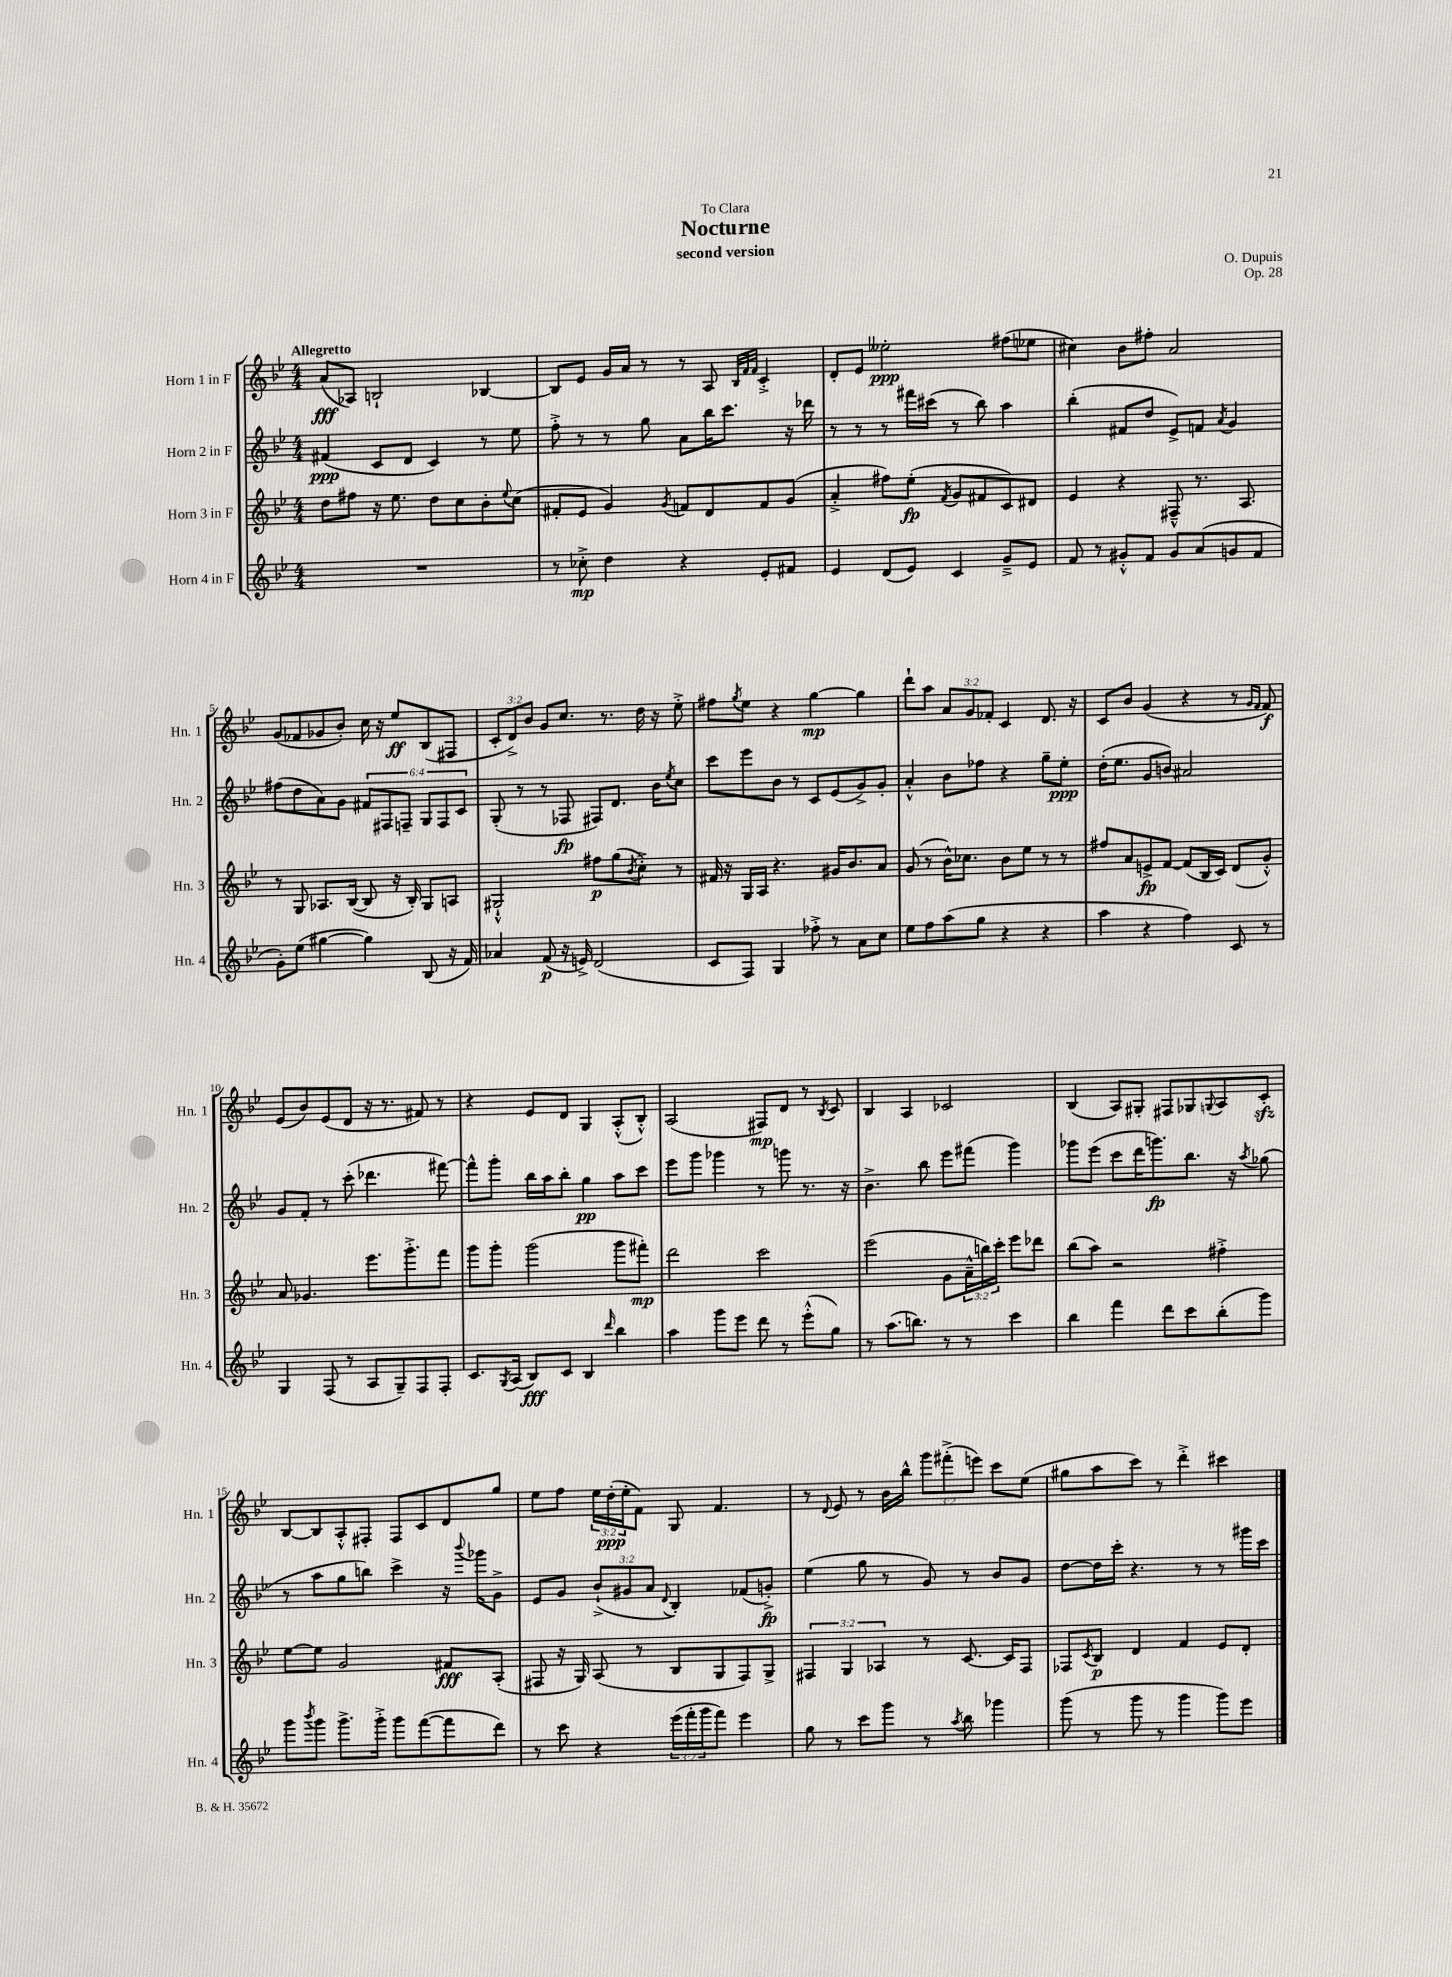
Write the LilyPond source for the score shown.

\header { title = "Nocturne" composer = "O. Dupuis" subtitle = "second version" dedication = "To Clara" opus = "Op. 28" }
<<
\new StaffGroup <<
\new Staff = "s0" \with { instrumentName = "Horn 1 in F" shortInstrumentName = "Hn. 1" } {
    \clef treble \key bes \major \numericTimeSignature \time 4/4 \override Staff.TupletNumber.text = #tuplet-number::calc-fraction-text \tempo "Allegretto"
    a'8\fff( aes8) b2-! bes4~ |
    bes8 ees'8 g'16 a'16 r8 r8 a8 \grace { bes32 f'32 f'32 } c'4-.-> |
    d'8-. ees'8 eeses''2-.\ppp fis''8( ees''8 |
    cis''4) bes'8 fis''8-. a'2 |
    g'8( fes'8 ges'8 bes'8-.) c''16 r16 ees''8\ff bes8( fis8 |
    \tuplet 3/2 { c'8-. d'8->) bes'8 } g'8 c''8. r8. d''16 r16 ees''8-.-> |
    fis''8 \acciaccatura { g''8 } ees''8 r4 g''4~\mp g''4 |
    d'''8-! a''8 \tuplet 3/2 { a'8 g'8 fes'8-. } c'4 d'8. r16 |
    c'8 bes'8 g'4( r4 r8 \grace { g'16 f'16 } f'8\f) |
    ees'8( bes'8) ees'8( d'8 r16 r8. fis'8) r8 |
    r4 ees'8 d'8 g4 a8-.-^( bes8-.-^) |
    a2( fis8\mp) d'8 r8 \acciaccatura { bes8 } c'8 |
    bes4 a4 ces'2 |
    bes4( a8) gis8-. fis8 ges8 \appoggiatura { g8 } a8 c'8-.\sfz |
    bes8~ bes8 a8-.-^ fis8-. fis8 c'8 d'8 g''8 |
    ees''8 f''8 \tuplet 3/2 { ees''16 d''16-.\ppp( ees''16-. } f'8) g8 f'4. |
    r8 \appoggiatura { d'8 } ees'8 r8 bes'16 bes''16-^ \tuplet 3/2 { g'''8 fis'''8-.->( e'''8) } c'''8 ees''8( |
    gis''8 a''8 c'''8) r8 d'''4-.-> cis'''4 \bar "|." |
}
\new Staff = "s1" \with { instrumentName = "Horn 2 in F" shortInstrumentName = "Hn. 2" } {
    \clef treble \key bes \major \numericTimeSignature \time 4/4 \override Staff.TupletNumber.text = #tuplet-number::calc-fraction-text
    fis'4\ppp( c'8 d'8 c'4) r8 ees''8 |
    f''8-.-> r8 r8 g''8 a'8 bes''16 c'''8. r16 des'''16 |
    r8 r8 r8 fis'''16 cis'''16( r8 bes''8) a''4 |
    bes''4-.( fis'8 d''8 ees'8->) f'8 \acciaccatura { a'8 } g'4 |
    fis''8( d''8 a'8) g'8 \tuplet 6/4 { fis'8 fis8 f8-- g8 f8 c'8 } |
    g8-.( r8 r8 fes8\fp fis8) d'8. bes'16 \acciaccatura { ees''8 } c''8 |
    c'''8 ees'''8 bes'8 r8 c'8 ees'8( g'8->) g'8-. |
    a'4-.-^ bes'8 fes''8 r4 g''8-- ees''8-.\ppp |
    d''16-.( ees''8. g'8 b'8) ais'2 |
    g'8 f'8-. r8 c'''8-.( des'''4. fis'''8~) |
    fis'''8-^ g'''8-. bes''16 a''16 bes''8-. g''4\pp a''8 c'''8 |
    ees'''8 g'''8 ges'''4 r8 g'''8 r8. r16 |
    bes'4.-> bes''8 ees'''8 fis'''8( g'''4) |
    ges'''8 ees'''8( c'''8 d'''16 g'''8.\fp) bes''8. r16 \acciaccatura { a''8 } ges''8( |
    r8 a''8 g''8 b''8) c'''4-> r16 \appoggiatura { bes'''8 } ges'''16 g'8-> |
    ees'8 g'8 \tuplet 3/2 { bes'8-!->( gis'8 a'8 } \appoggiatura { d'8 } bes4-.) fes'8( g'8-.->\fp) |
    ees''4( g''8 r8 g'8) r8 bes'8 g'8 |
    d''8~ d''16 c'''16-. r4. r8 r8 gis'''16 c'''16 \bar "|." |
}
\new Staff = "s2" \with { instrumentName = "Horn 3 in F" shortInstrumentName = "Hn. 3" } {
    \clef treble \key bes \major \numericTimeSignature \time 4/4 \override Staff.TupletNumber.text = #tuplet-number::calc-fraction-text
    d''8 fis''8 r16 ees''8. d''8 c''8 bes'8-. \appoggiatura { ees''8 } c''8( |
    fis'8-. ees'8 g'4) \acciaccatura { g'8 } f'8 d'8 f'8 g'8( |
    a'4-.-> fis''8) ees''8-.\fp( \acciaccatura { f'8 } g'8 fis'8 c'8) dis'8 |
    ees'4 r4 fis8---^ r8. a8. |
    r8 g8 aes8. bes16~( bes8 r16 bes16-.) g8 a8 |
    gis2-!-^ fis''8\p g''8( \acciaccatura { bes'8 } c''8-.->) r8 |
    fis'16 r16 g16 a16 r4. gis'16 bes'8. a'8 |
    g'8( r8 bes'16-^) ces''8. bes'8 ees''8 r8 r8 |
    fis''8 a'8 e'8->\fp f'8~ f'8( bes16 c'16) d'8( g'8-.-^) |
    a'8 ges'4. ees'''8. g'''8.-.-> f'''8 |
    g'''8 g'''8-. g'''2( g'''8 fis'''8-.\mp) |
    d'''2 c'''2 |
    ees'''2( g'8 \tuplet 3/2 { a'16---^ b''16) c'''16-. } ees'''8 des'''8 |
    bes''8( a''8) r2 fis''4-.-> |
    ees''8~ ees''8 g'2 fis'8\fff a8-.( |
    fis8 r16 g16) a8( r8 bes8 g8 fis8) g8-> |
    \tuplet 3/2 { fis4 g4 aes4 } r8 c'8.~ c'16 fis8 |
    fes8 \acciaccatura { c'8 } bes8\p d'4 f'4 ees'8 d'8-. \bar "|." |
}
\new Staff = "s3" \with { instrumentName = "Horn 4 in F" shortInstrumentName = "Hn. 4" } {
    \clef treble \key bes \major \numericTimeSignature \time 4/4 \override Staff.TupletNumber.text = #tuplet-number::calc-fraction-text
    R1 |
    r8 ces''8-.->\mp d''4 r4 ees'8-. fis'8 |
    ees'4 d'8( ees'8) c'4 g'8---> ees'8 |
    f'8 r8 gis'8-.-^ f'8 gis'8 a'8( g'8 f'8 |
    g'8-.) ees''8( gis''4~ gis''4) bes8( r16 f'16) |
    aes'4 f'8\p( r16 e'16->) d'2( |
    c'8 f8) g4 fes''8-.-> r8 a'8 c''8 |
    ees''8 f''8 a''8( g''8 r4 r4 |
    a''4 r4 f''4) c'8 r8 |
    g4 f8( r8 a8 g8--) f8 f8-. |
    c'8. \acciaccatura { g8 } a16( bes8\fff) c'8 bes4 \grace { d'''16 } bes''4 |
    a''4 g'''8 ees'''8 d'''8 r8 ees'''8-.-^( g''8) |
    r8 a''8.( b''8.) r8 r8 c'''4 |
    bes''4 f'''4 d'''8 c'''8 bes''8-.( g'''8) |
    g'''8 \acciaccatura { bes'''8 } g'''8 g'''8.-> g'''16-.-> g'''8 f'''8~( f'''8 d'''8) |
    r8 c'''8 r4 \tuplet 3/2 { ees'''16( f'''16-. g'''16 } f'''8) ees'''4 |
    g''8 r8 c'''8 g'''8 r8 \acciaccatura { a''8 } bes''8 ges'''4 |
    g'''8( r8 g'''8 r8 g'''4 g'''8) ees'''8 \bar "|." |
}
>>
>>
